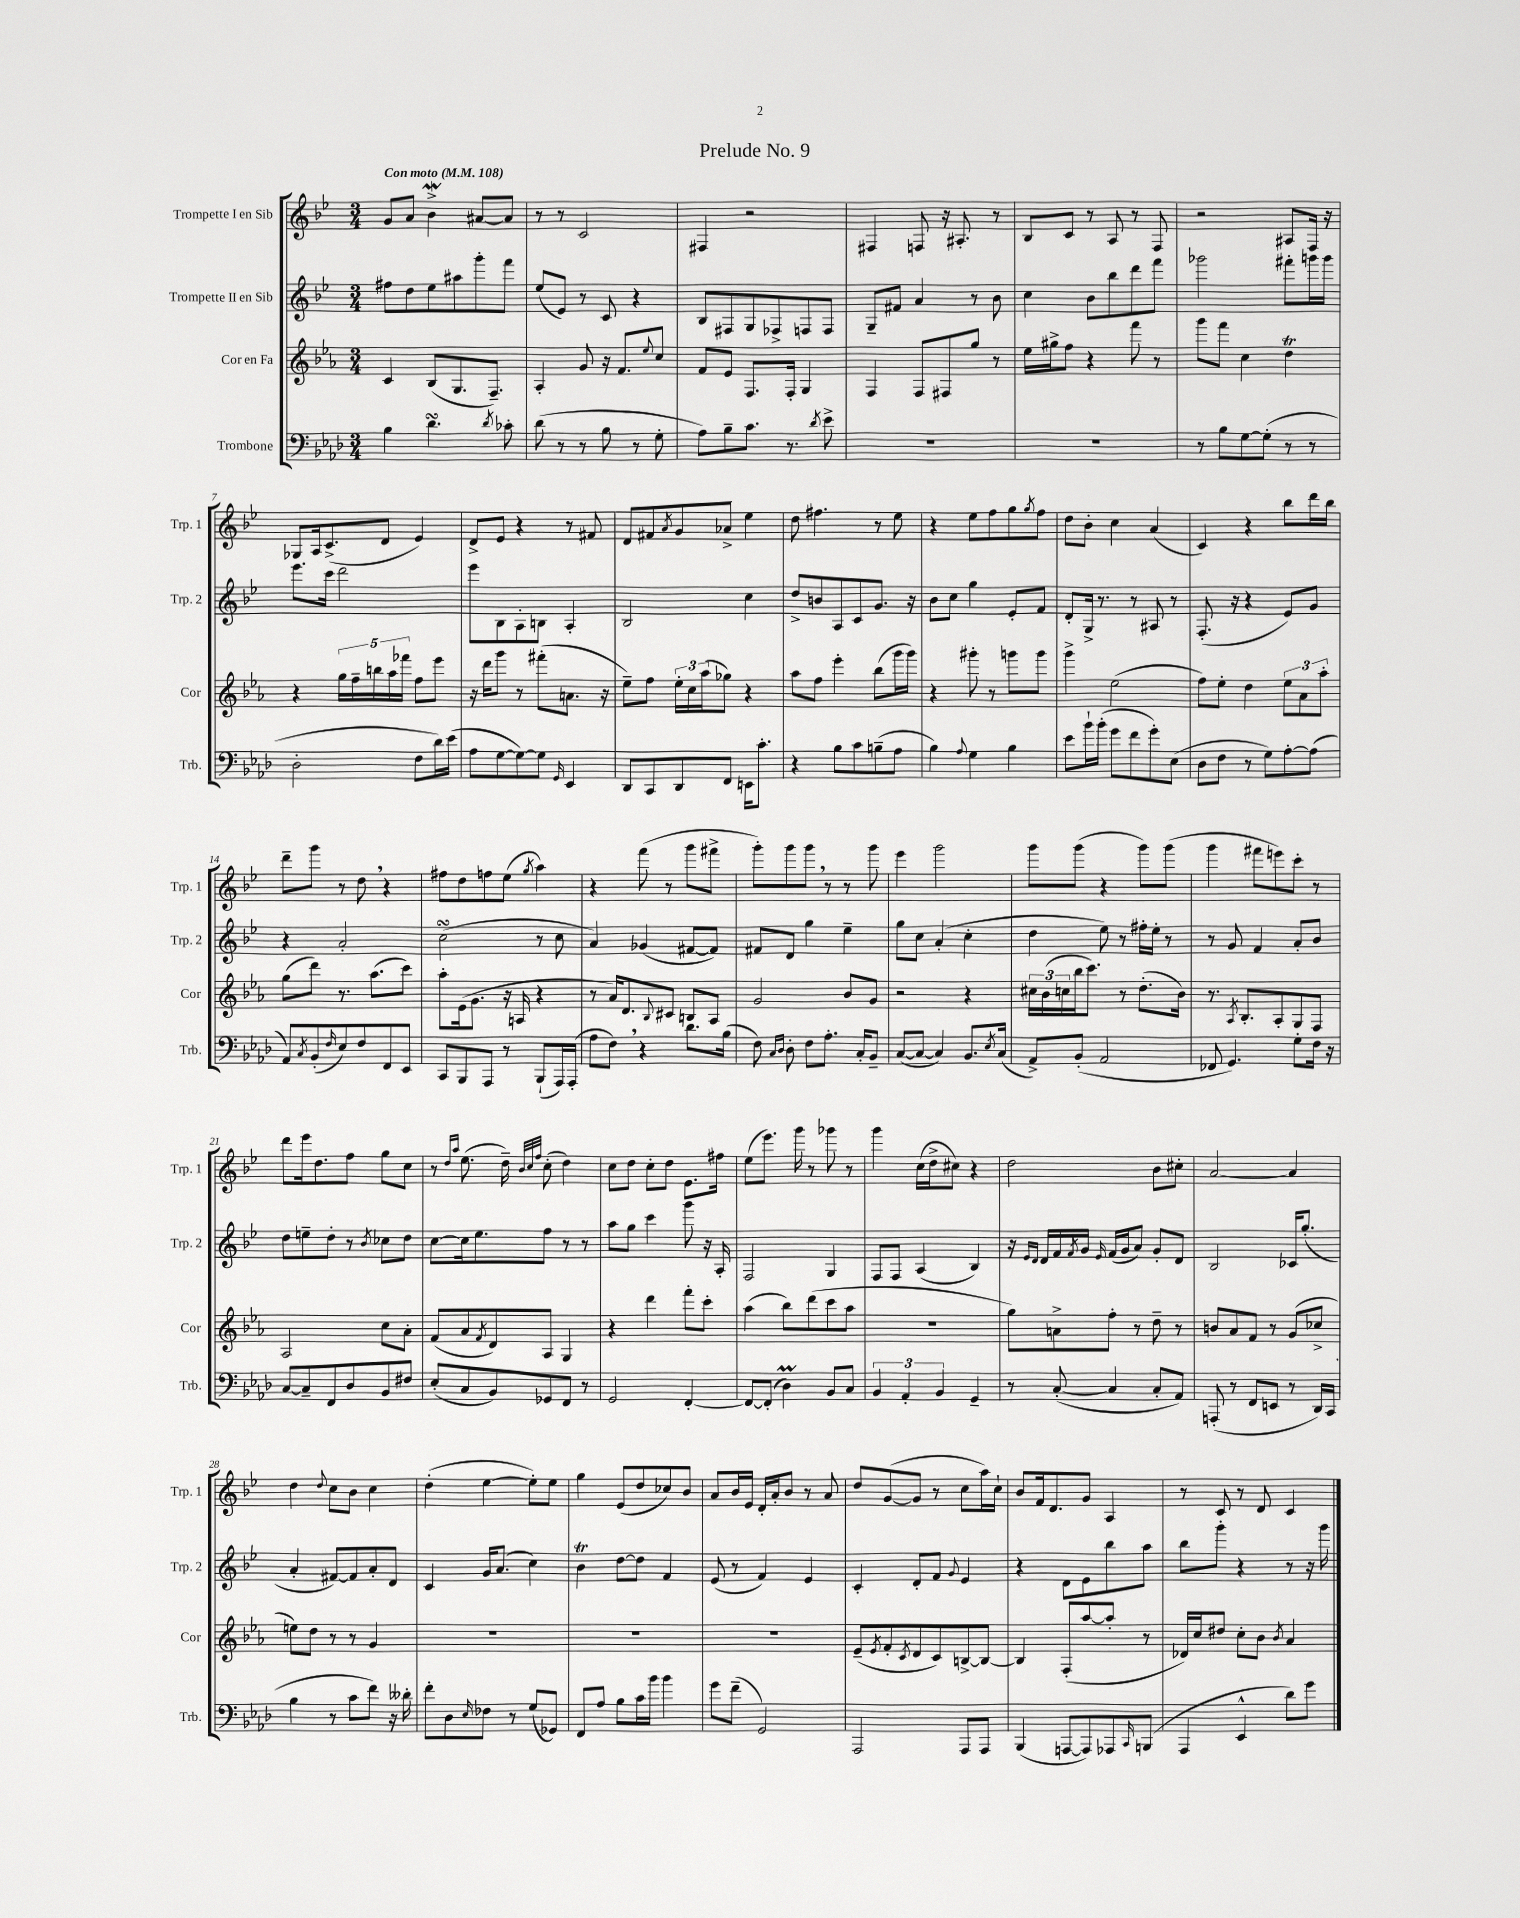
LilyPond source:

\header { title = "Prelude No. 9" }
<<
\new StaffGroup <<
\new Staff = "s0" \with { instrumentName = "Trompette I en Sib" shortInstrumentName = "Trp. 1" } {
    \clef treble \key bes \major \numericTimeSignature \time 3/4 \tempo "Con moto" 4 = 108
    g'8 a'8 bes'4->\mordent ais'8~ ais'8 |
    r8 r8 c'2 |
    fis4 r2 |
    fis4 f8 r16 ais8.-. r8 |
    bes8 c'8 r8 a8 r8 f8 |
    r2 ais8 f16 r16 |
    ges8 a16 c'8.->( d'8 ees'4) |
    d'8-> ees'8 r4 r8 fis'8 |
    d'8 fis'8 \acciaccatura { a'8 } g'8 aes'8-> ees''4 |
    d''8 fis''4. r8 ees''8 |
    r4 ees''8 f''8 g''8 \acciaccatura { g''8 } f''8 |
    d''8 bes'8-. c''4 a'4( |
    c'4) r4 bes''8 d'''16 bes''16 |
    d'''8-- g'''8 r8 d''8 \breathe r4 |
    fis''8 d''8 f''8 ees''8( \acciaccatura { g''8 } a''4) |
    r4 f'''8( r8 g'''8 fis'''8-> |
    g'''8-.) g'''8 g'''8 \breathe r8 r8 g'''8 |
    ees'''4 g'''2 |
    g'''8 g'''8( r4 g'''8) g'''8( |
    g'''4 fis'''8 e'''8) c'''8-. r8 |
    d'''8 ees'''16 d''8. f''8 g''8 c''8 |
    r8 \grace { d''16 a''16 } ees''8.( d''16--) \grace { bes'32 c''32 f''32 } c''8-.( d''4) |
    c''8 d''8 c''8-. d''8 ees'8. fis''16 |
    ees''8( ees'''8.) g'''16 r8 ges'''8 r8 |
    g'''4 c''16( d''16-> cis''8) r4 |
    d''2 bes'8 cis''8-. |
    a'2~ a'4 |
    d''4 \appoggiatura { d''8 } c''8 bes'8 c''4 |
    d''4-.( ees''4~ ees''8-.) ees''8 |
    g''4 ees'8( d''8 ces''8) bes'8 |
    a'8 bes'16 ees'16 d'16-. a'16-. bes'8 r8 a'8 |
    d''8 g'8~( g'8 r8 c''8 a''16) c''16-! |
    bes'8 f'16 d'8. g'8 a4 |
    r8 c'8 r8 d'8 c'4 \bar "|." |
}
\new Staff = "s1" \with { instrumentName = "Trompette II en Sib" shortInstrumentName = "Trp. 2" } {
    \clef treble \key bes \major \numericTimeSignature \time 3/4
    fis''8 d''8 ees''8 ais''8 g'''8-. f'''8 |
    ees''8( ees'8) r8 c'8 r4 |
    bes8 fis8 g8 fes8-> f8 f8 |
    g8-- fis'8 a'4 r8 bes'8 |
    c''4 bes'8 bes''8 d'''8 f'''8 |
    ges'''2 fis'''8-. g'''16 g'''16 |
    ees'''8. c'''16 d'''2 |
    ees'''8 bes8 a8-. b8 a4-. |
    bes2 c''4 |
    d''8-> b'8 a8 c'8 g'8. r16 |
    bes'8 c''8 g''4 ees'8-. f'8 |
    d'8-. g16-> r8. r8 ais8 r8 |
    f8.-.( r16 r4 ees'8) g'8 |
    r4 a'2-. |
    c''2\turn( r8 c''8 |
    a'4) ges'4( fis'8~ fis'8) |
    fis'8 d'8 g''4 ees''4-- |
    g''8 c''8 a'4-.( c''4-. |
    d''4 ees''8) r8 fis''16-. ees''16-. r8 |
    r8 g'8 f'4 a'8-. bes'8 |
    d''8 e''8-- d''8-. r8 \acciaccatura { bes'8 } ces''8 d''8 |
    c''8~ c''16 ees''8. f''8 r8 r8 |
    a''8 g''8 c'''4 g'''8 r16 a16-. |
    f2 g4 |
    f8 f8 a4( bes4) |
    r16 \grace { ees'16 d'16 } d'16 f'16 \acciaccatura { f'8 } g'16 \grace { ees'16 } f'16( g'16 a'8) g'8-. d'8 |
    bes2 ces'16 g''8.-.( |
    a'4-. fis'8~) fis'8 a'8-. d'8 |
    c'4 g'16 a'8.( c''4) |
    bes'4\trill d''8~ d''8 f'4 |
    ees'8( r8 f'4) ees'4 |
    c'4-. d'8-. f'8 \appoggiatura { g'8 } ees'4 |
    r4 d'8 ees'8 bes''8 a''8 |
    bes''8 g'''8-. r4 r8 r16 g'''16 \bar "|." |
}
\new Staff = "s2" \with { instrumentName = "Cor en Fa" shortInstrumentName = "Cor" } {
    \clef treble \key ees \major \numericTimeSignature \time 3/4
    c'4 bes8( g8. f8.--) |
    aes4-. g'8 r16 f'8. \appoggiatura { ees''8 } c''8 |
    f'8 ees'8 f8. f16-. g4 |
    f4 f8 fis8 g''8 r8 |
    ees''16 gis''16-> f''8 r4 f'''8 r8 |
    g'''8 f'''8 c''4 d''4\trill |
    r4 \tuplet 5/4 { g''16 f''16-- b''16 aes''16 fes'''16 } f''8 ees'''8 |
    r16 d'''16 g'''8 r8 fis'''8-.( a'8. r16 |
    ees''8--) f''8 \tuplet 3/2 { ees''16-. c''16 aes''16( } ges''8) r4 |
    aes''8 f''8 ees'''4-. bes''8( g'''16 g'''16) |
    r4 gis'''8-. r8 g'''8 g'''8 |
    g'''4-> ees''2( |
    f''8) ees''8-. d''4 \tuplet 3/2 { ees''8 aes'8 aes''8-. } |
    g''8( d'''8) r8. aes''8.( c'''8) |
    aes''8-. ees'16( g'8. r16 a16 r4 |
    r8 aes'16) d'8. \appoggiatura { bes8 } cis'8 b8 aes8 |
    g'2 bes'8 g'8 |
    r2 r4 |
    \tuplet 3/2 { cis''16 bes'16( c''16 } bes''16 c'''8.) r8 d''8.-.( bes'16) |
    r8. \acciaccatura { aes8 } bes8.-. aes8-. g8 f8 |
    aes2 c''8 aes'8-. |
    f'8( aes'8 \acciaccatura { f'8 } d'8) aes8 g4 |
    r4 d'''4 f'''8-. c'''8-. |
    aes''4( bes''8) d'''8( c'''8 aes''8 |
    R2. |
    g''8) a'8-> f''8-. r8 d''8-- r8 |
    b'8 aes'8 f'8 r8 g'8( ces''8-> |
    e''8) d''8 r8 r8 g'4 |
    R2. |
    R2. |
    R2. |
    ees'8--( \acciaccatura { ees'8 } f'8-. \acciaccatura { c'8 } d'8 c'8) b8~-> b8~ |
    b4 f8-.( aes''8~ aes''8-. r8 |
    des'16) c''16 dis''8 c''8-. bes'8 \acciaccatura { bes'8 } aes'4 \bar "|." |
}
\new Staff = "s3" \with { instrumentName = "Trombone" shortInstrumentName = "Trb." } {
    \clef bass \key aes \major \numericTimeSignature \time 3/4
    bes4 des'4.\turn \acciaccatura { des'8 } ces'8-. |
    des'8( r8 r8 bes8 r8 g8-. |
    aes8) bes8-- c'8. r8. \acciaccatura { des'8 } ees'8-> |
    R2. |
    R2. |
    r8 bes8 g8~ g8-.( r8 r8 |
    des2-. f8 des'16) ees'16( |
    aes8 g8~ g8~) g8 \grace { g,16 } ees,4 |
    des,8 c,8 des,8 f,8 e,16 c'8.-. |
    r4 bes8 c'8 b8--( aes8 |
    bes4) \appoggiatura { aes8 } g4 bes4 |
    ees'8 bes'16-! bes'16-.( g'8 f'8 g'8-.) ees8( |
    des8 f8 r8 g8) aes8~-. aes8( |
    aes,8) \acciaccatura { c8 } bes,8-.( \grace { f16 } ees8) f8 f,8 ees,8 |
    c,8 bes,,8 aes,,8 r8 bes,,8-!( aes,,16) aes,,16-.( |
    aes8 f8) \breathe r4 des'8. bes16( |
    f8) \grace { c16 des16 } des8-. f8 aes8.-. c16-. bes,8-- |
    c8~( c8~ c4) bes,8. \acciaccatura { ees8 } c16( |
    aes,8->) bes,8-.( aes,2 |
    fes,8 g,4.) g8-. f16 r16 |
    c8~ c8-- f,8 des8 bes,8 fis8 |
    ees8-.( c8 bes,8) ges,8 f,8 r8 |
    g,2 f,4~-. |
    f,8~ f,8-.( des4\prall) bes,8 c8 |
    \tuplet 3/2 { bes,4 aes,4-. bes,4 } g,4-- |
    r8 c8~-.( c4 c8-. aes,8) |
    a,,8-.( r8 f,8 e,8 r8 des,16) c,16( |
    bes4 r8 c'8 f'8) r16 deses'16-. |
    f'8-. des8 \grace { ees16 } fes8 r8 g8( ges,8) |
    f,8 aes8 bes8 c'16 bes'16 bes'4 |
    g'8 f'8--( g,2) |
    aes,,2 aes,,8 aes,,8 |
    bes,,4( a,,8~ a,,8) aes,,8 \grace { c,16 } b,,8( |
    aes,,4 ees,4-^ des'8) g'8 \bar "|." |
}
>>
>>
